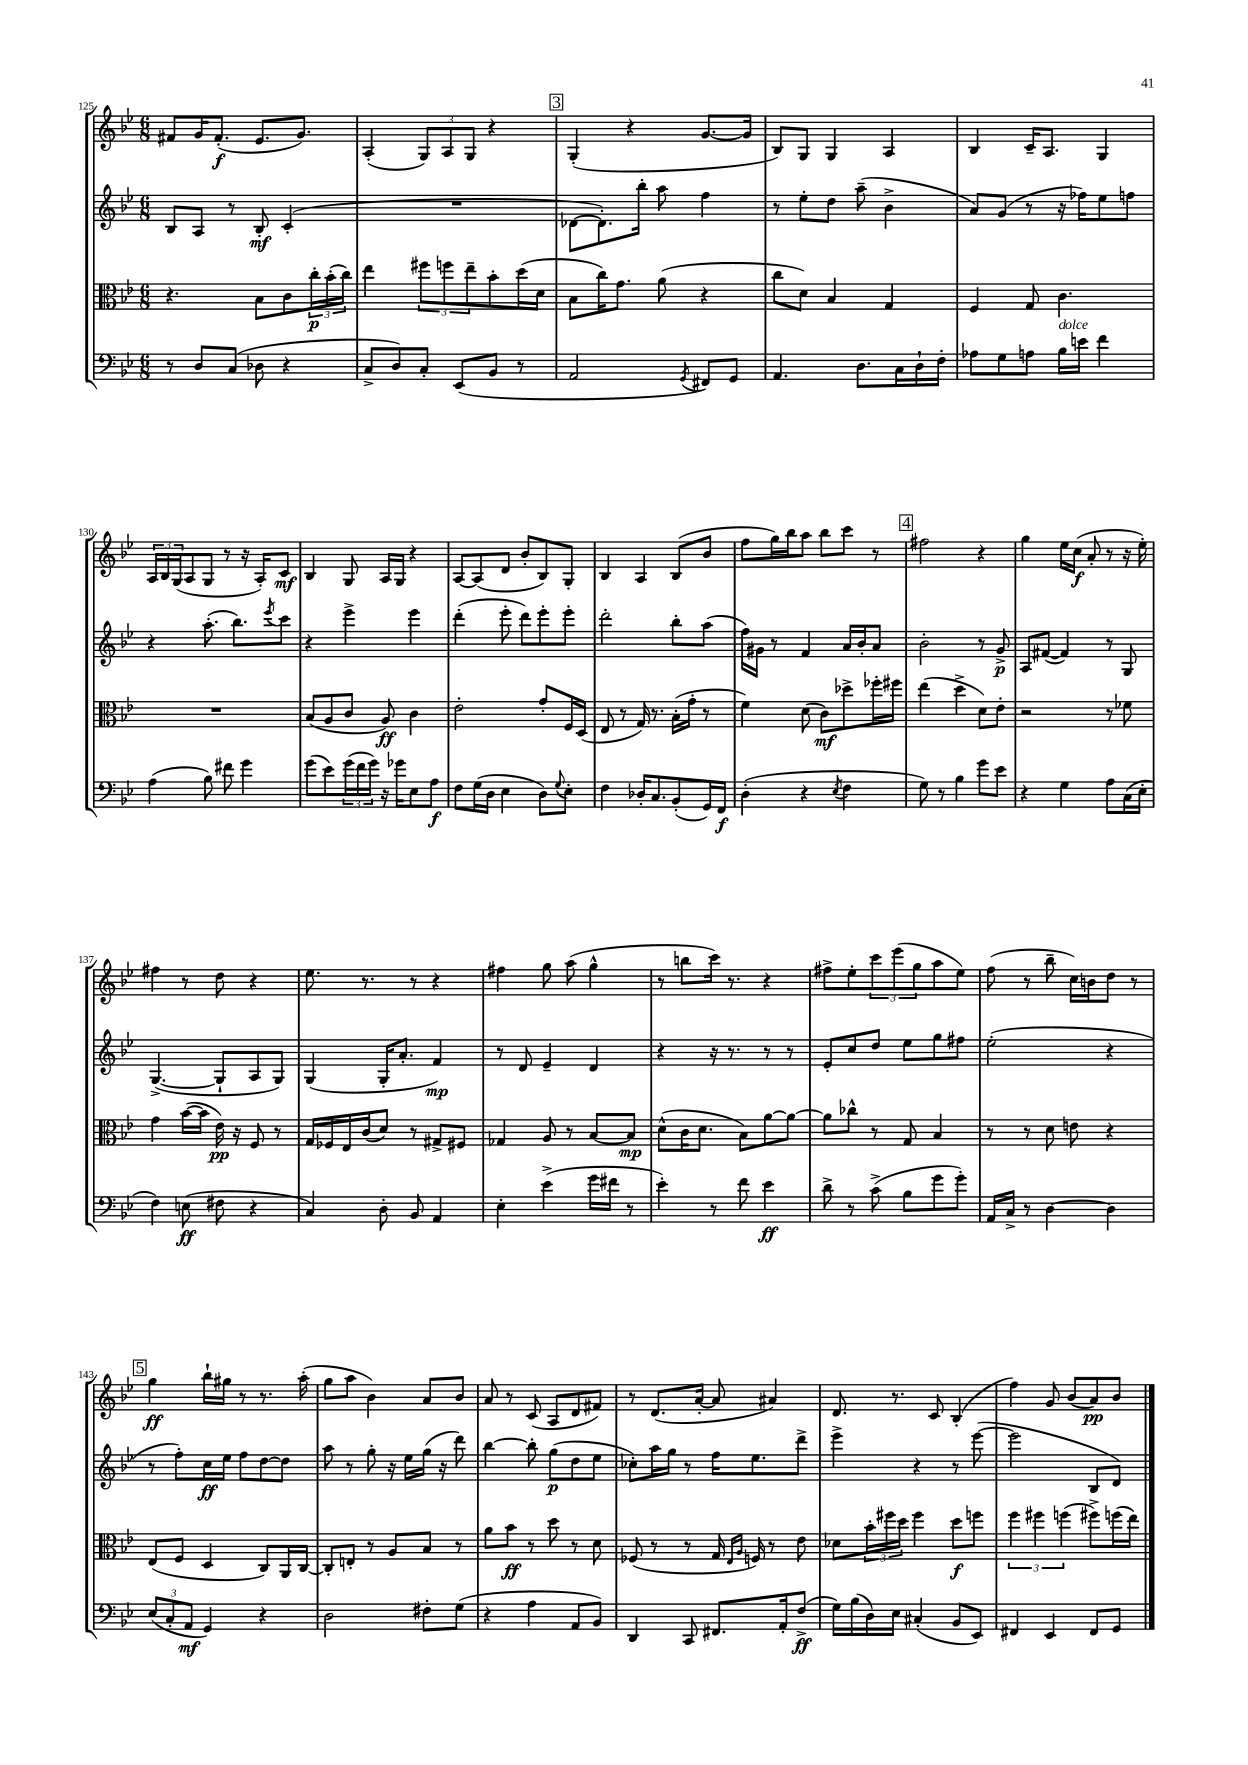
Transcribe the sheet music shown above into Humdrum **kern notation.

**kern	**kern	**kern	**kern
*staff4	*staff3	*staff2	*staff1
*clefF4	*clefC3	*clefG2	*clefG2
*k[b-e-]	*k[b-e-]	*k[b-e-]	*k[b-e-]
*M6/8	*M6/8	*M6/8	*M6/8
8r	4.r	8B-/L	8f#/L
8D/L	.	8A/J	16g/K
.	.	.	(8.f#'/J
(8C/J	.	8r	.
8D-\	8B-\L	8B-'/	8.e-/L
4r	8c\	(4c'/	.
.	.	.	8.g/J)
.	24cc'\L	.	.
.	(24b-'\	.	.
.	24cc\JJ)	.	.
=	=	=	=
8C^/L	4ee-\	2.r	(4A'/
8D/)	.	.	.
8C'/J	12ff#\L	.	12G/L)
.	12ff\	.	12A/
(8EE-/L	.	.	.
.	12ee-~\	.	12G/J
8BB-/J	8b-'\	.	4r
8r	(16dd\L	.	.
.	16d\JJ	.	.
=	=	=	=
2AA/	8B-\L	[8d-\L	(4G'/
.	16cc\K)	8.d-'\])	.
.	8.g\J	.	.
.	.	.	4r
.	.	16bb-'\Jk	.
.	(8a\	8aa\	.
8qGG/	.	.	.
8FF#/L)	4r	4ff\	[8.g/L
8GG/J	.	.	.
.	.	.	16g/]Jk
=	=	=	=
4.AA/	8cc\L	8r	8B-/L)
.	8d\J)	8ee-'\L	8G/J
.	4B-/	8dd\J	4G/
8.D\L	.	(8aa~\	.
.	4G/	4b-^\	4A/
16C\L	.	.	.
16D`\	.	.	.
16F'\JJ	.	.	.
=	=	=	=
8A-\L	4F/	8a/L)	4B-/
8G\	.	(8g/J	.
8A\J	8G/	8r	16c~/LK
.	.	.	8.A/J
16B-\LL	4.c\	16r	.
16e\JJ	.	16ff-\LK)	.
4f\	.	8ee-\	4G/
.	.	8ff\J	.
=	=	=	=
(4A\	2.r	4r	24A/LL
.	.	.	24B-/
.	.	.	(24G/J
.	.	.	8A/
8B-\)	.	(8.aa'\	8G/J
8f#\	.	.	8r
.	.	8.bb-\L)	.
4g\	.	.	16r
.	.	.	16A'/LK)
.	.	8qeee-/	.
.	.	8ccc\J	8c/J
=	=	=	=
(8g\L	(8B-/L	4r	4B-/
8e-\)	8A/	.	.
(24g\L	8c/J	4eee-^\	8G/
24f\	.	.	.
24g\JJ)	.	.	.
16r	8A/)	.	16A/LL
16g-\LK	.	.	16G/JJ
8E-\	4c\	4eee-\	4r
8A\J	.	.	.
=	=	=	=
8F\L	2e-'\	(4ddd'\	[8A/L
(16G\L	.	.	(8A/]
16D\JJ	.	.	.
4E-\	.	8eee-'\	8d/J
.	.	8ddd\L)	8b-'/L
8D\L)	8g'/L	8eee-'\	8B-/)
8qqG/	.	.	.
8E-'\J	16F/L	8eee-'\J	8G'/J
.	(16D/JJ	.	.
=	=	=	=
4F\	8E-/	2ddd'\	4B-/
.	8r	.	.
16D-'/LK	16G/)	.	4A/
8.C/	8.r	.	.
(8BB-'/	(16B-'\LL	8bb-'\L	(8B-/L
.	16g'\JJ	.	.
16GG/L)	8r	(8aa\J	8b-/J
16FF/JJ	.	.	.
=	=	=	=
(4D'\	4f\)	16ff\LL)	8ff\L
.	.	16g#\JJ	.
.	.	8r	16gg\L)
.	.	.	16bb-\J
4r	(8d\	4f/	8aa\J
.	8c\L)	.	8bb-\L
8qE-/	.	.	.
4F\	8dd-^\	16a/LL	8ccc\J
.	.	16b-'/J	.
.	16ff-'\L	8a/J	8r
.	16ff#\JJ	.	.
=	=	=	=
8G\)	(4ee-\	2b-'\	2ff#\
8r	.	.	.
4B-\	4dd^\	.	.
8g\L	8d\L)	8r	4r
8e-\J	8e-'\J	8g^/	.
=	=	=	=
4r	2r	8A/L	4gg\
.	.	([8f#/J	.
4G\	.	4f#/])	16ee-\LL
.	.	.	(16cc\JJ
.	.	.	8a'/
8A\L	8r	8r	8r
(16C\L	8f-\	8G/	16r
16E-'\JJ	.	.	16ee-'\)
=	=	=	=
4F\)	4g\	([4.G^/	4ff#\
(8E\	([16b-\LL	.	8r
.	16b-\]JJ	.	.
8F#\	16e-\)	8G`/]L	8dd\
.	16r	.	.
4r	8F/	8A/	4r
.	8r	8G/J)	.
=	=	=	=
4C/)	16G/LL	(4G/	8.ee-\
.	16F-/	.	.
.	16E-/	.	.
.	(16c/J	.	8.r
8D'\	8d/J)	16G'/LK	.
.	.	8.a'/J	.
8BB-/	8r	.	8r
4AA/	8G#^/L	4f/)	4r
.	8F#/J	.	.
=	=	=	=
4E-'\	4G-/	8r	4ff#\
.	.	8d/	.
(4e-^\	8A/	4e-~/	8gg\
.	8r	.	(8aa\
16g\LL	[8B-/L	4d/	4gg^^\
16f#\JJ	.	.	.
8r	8B-/]J	.	.
=	=	=	=
4e-'\)	(8d^^\L	4r	8r
.	16c\K	.	8bb\L
.	8.d\J	.	.
8r	.	16r	16ccc\Jk)
.	.	8.r	8.r
8f\	8B-\L)	.	.
4e-\	[8a\	8r	4r
.	8a\_J	8r	.
=	=	=	=
8d^\	8a\]L	8e-'/L	8ff#^\L
8r	8cc-^^\J	8cc/	8ee-'\
(8c^\	8r	8dd/J	12ccc\
.	.	.	(12eee-\
8B-\L	8G/	8ee-\L	.
.	.	.	12gg\
8g\	4B-/	8gg\	8aa\
8g'\J)	.	8ff#\J	8ee-\J)
=	=	=	=
16AA/LL	8r	(2ee-'\	(8ff\
16C^/JJ	.	.	.
8r	8r	.	8r
[4D\	8d\	.	8bb-~\
.	8e\	.	16cc\LL)
.	.	.	16b\J
4D\]	4r	4r	8dd\J
.	.	.	8r
=	=	=	=
(12E-/L	(8E-/L	8r	4gg\
12C'/	.	.	.
.	8F/J	8ff'\L)	.
12AA/J	.	.	.
4GG/)	4D/	16cc\L	16bb-`\LL
.	.	16ee-\JJ	16gg#\JJ
.	.	8ff\L	8r
4r	8C/L)	[8dd\	8.r
.	16AA/L	8dd\]J	.
.	[16C/JJ	.	(16aa'\
=	=	=	=
2D\	8C'/]L	8aa\	8gg\L
.	8E'/J	8r	8aa\J
.	8r	8gg'\	4b-\)
.	8A/L	16r	.
.	.	16ee-\LL	.
8F#'\L	8B-/J	(16gg\JJ	8a/L
.	.	16r	.
(8G\J	8r	8ddd\)	8b-/J
=	=	=	=
4r	8a\L	[4bb-\	8a/
.	8b-\J	.	8r
4A\	8r	8bb-'\]	(8c/
.	8dd\	(8gg\L	8A/L
8AA/L	8r	8dd\	8d/
8BB-/J)	8d\	8ee-\J	8f#/J)
=	=	=	=
4DD/	(8F-/	8cc-'\L)	8r
.	8r	16aa\L	(8.d/L
.	.	16gg\JJ	.
8CC/	8r	8r	.
.	.	.	[16a'/Jk
8.FF#/L	16G/	16ff\LK	8a/]
.	16qqE-/LL	.	.
.	16qqA/JJ	.	.
.	16F/)	8.ee-\	.
.	8r	.	4a#/)
16AA'/k	.	.	.
(8F^/J	8e-\	8ddd^\J	.
=	=	=	=
16G\LL)	8d-\L	4eee-^\	8.d/
(16B-\	.	.	.
16D\)	24b-'\L	.	.
.	24ff#\	.	.
16E-\JJ	.	.	8.r
.	24dd\JJ	.	.
(4C#'/	4ff#\	4r	.
.	.	.	8c/
8BB-/L	8dd\L	8r	(4B-'/
8EE-/J)	8ff\J	([8eee-\	.
=	=	=	=
4FF#/	6ff\	2eee-\]	4ff\)
.	6ff#\	.	.
4EE-/	.	.	8g/
.	(6ff\	.	.
.	.	.	(8b-/L
8FF#/L	8ff#^\L)	8B-/L	8a/)
8GG/J	(16ff\L	8d/J)	8b-/J
.	16ee-\JJ)	.	.
==	==	==	==
*-	*-	*-	*-
